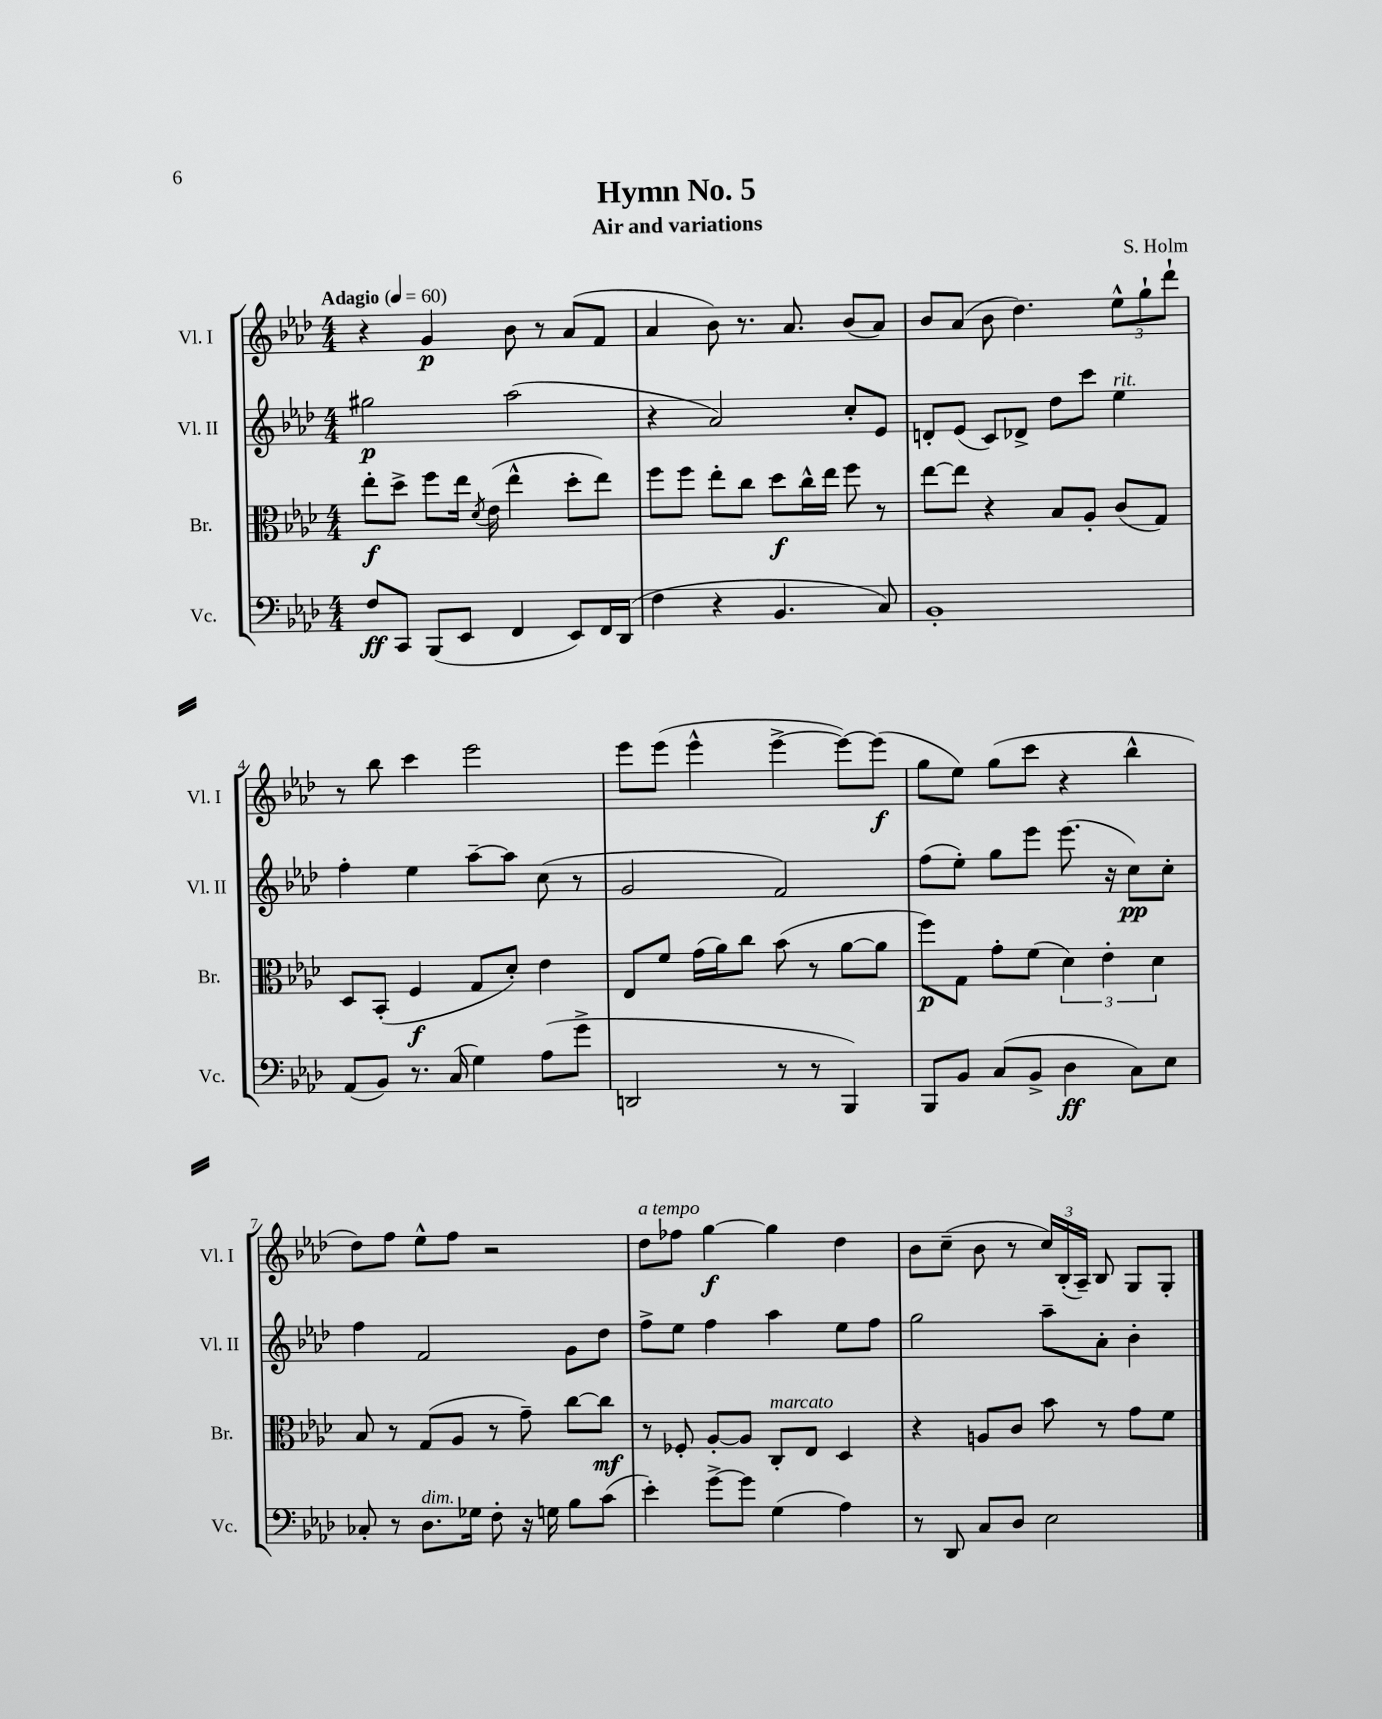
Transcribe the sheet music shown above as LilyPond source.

\header { title = "Hymn No. 5" composer = "S. Holm" subtitle = "Air and variations" }
<<
\new StaffGroup <<
\new Staff = "s0" \with { instrumentName = "Vl. I" shortInstrumentName = "Vl. I" } {
    \clef treble \key aes \major \numericTimeSignature \time 4/4 \tempo "Adagio" 4 = 60
    \autoBeamOff r4 g'4\p bes'8 r8 aes'8[( f'8] |
    aes'4 bes'8) r8. aes'8. bes'8[( aes'8]) |
    bes'8[ aes'8]( bes'8 des''4.) \tuplet 3/2 { ees''8[-^ g''8-! des'''8]-! } |
    r8 bes''8 c'''4 ees'''2 |
    ees'''8[ ees'''8]( ees'''4-^ ees'''4~-> ees'''8[~) ees'''8]\f( |
    g''8[ ees''8]) g''8[( c'''8] r4 bes''4-^ |
    des''8[) f''8] ees''8[-^ f''8] r2 |
    des''8[^\markup { \italic "a tempo" } fes''8] g''4~\f g''4 des''4 |
    bes'8[ c''8]--( bes'8 r8 \tuplet 3/2 { c''16[) bes16-.( aes16]--) } bes8 g8[ g8]-. \bar "|." |
}
\new Staff = "s1" \with { instrumentName = "Vl. II" shortInstrumentName = "Vl. II" } {
    \clef treble \key aes \major \numericTimeSignature \time 4/4
    \autoBeamOff gis''2\p aes''2( |
    r4 aes'2) c''8[-. ees'8] |
    d'8[-. ees'8]( c'8[) des'8]-> des''8[ c'''8] ees''4^\markup { \italic "rit." } |
    f''4-. ees''4 aes''8[~-- aes''8] c''8( r8 |
    g'2 f'2) |
    f''8[( ees''8]-.) g''8[ ees'''8] ees'''8.( r16 c''8[\pp) c''8]-. |
    f''4 f'2 g'8[ des''8] |
    f''8[-> ees''8] f''4 aes''4 ees''8[ f''8] |
    g''2 aes''8[-- aes'8]-. bes'4-. \bar "|." |
}
\new Staff = "s2" \with { instrumentName = "Br." shortInstrumentName = "Br." } {
    \clef alto \key aes \major \numericTimeSignature \time 4/4
    \autoBeamOff ees''8[-.\f des''8]-> f''8[ ees''16] \acciaccatura { des'8 } ees'16( ees''4-^ des''8[-. ees''8]) |
    f''8[ f''8] ees''8[-. c''8] des''8[\f c''16-^ ees''16] f''8 r8 |
    ees''8[~ ees''8] r4 bes8[ aes8]-. c'8[( g8]) |
    des8[ bes,8]-.( f4\f g8[ des'8]-.) ees'4 |
    ees8[ f'8] g'16[( aes'16) c''8] bes'8( r8 aes'8[~ aes'8] |
    f''8[\p) g8] g'8[-. f'8]( \tuplet 3/2 { des'4) ees'4-. des'4 } |
    bes8 r8 g8[( aes8] r8 g'8--) c''8[~ c''8]\mf |
    r8 fes8-. aes8[~-. aes8] c8[-.^\markup { \italic "marcato" } ees8] des4 |
    r4 a8[ c'8] bes'8 r8 g'8[ f'8] \bar "|." |
}
\new Staff = "s3" \with { instrumentName = "Vc." shortInstrumentName = "Vc." } {
    \clef bass \key aes \major \numericTimeSignature \time 4/4
    \autoBeamOff f8[\ff c,8] bes,,8[( ees,8] f,4 ees,8[) f,16 des,16]( |
    f4 r4 bes,4. c8) |
    bes,1-. |
    aes,8[( bes,8]) r8. c16( g4) aes8[( g'8]-> |
    d,2 r8 r8 bes,,4) |
    bes,,8[ bes,8] c8[( bes,8]-> des4\ff c8[) ees8] |
    ces8-. r8 des8.[^\markup { \italic "dim." } ges16] f8-. r16 g16 bes8[ c'8]( |
    ees'4-.) g'8[~-> g'8] g4( aes4) |
    r8 des,8 c8[ des8] ees2 \bar "|." |
}
>>
>>
